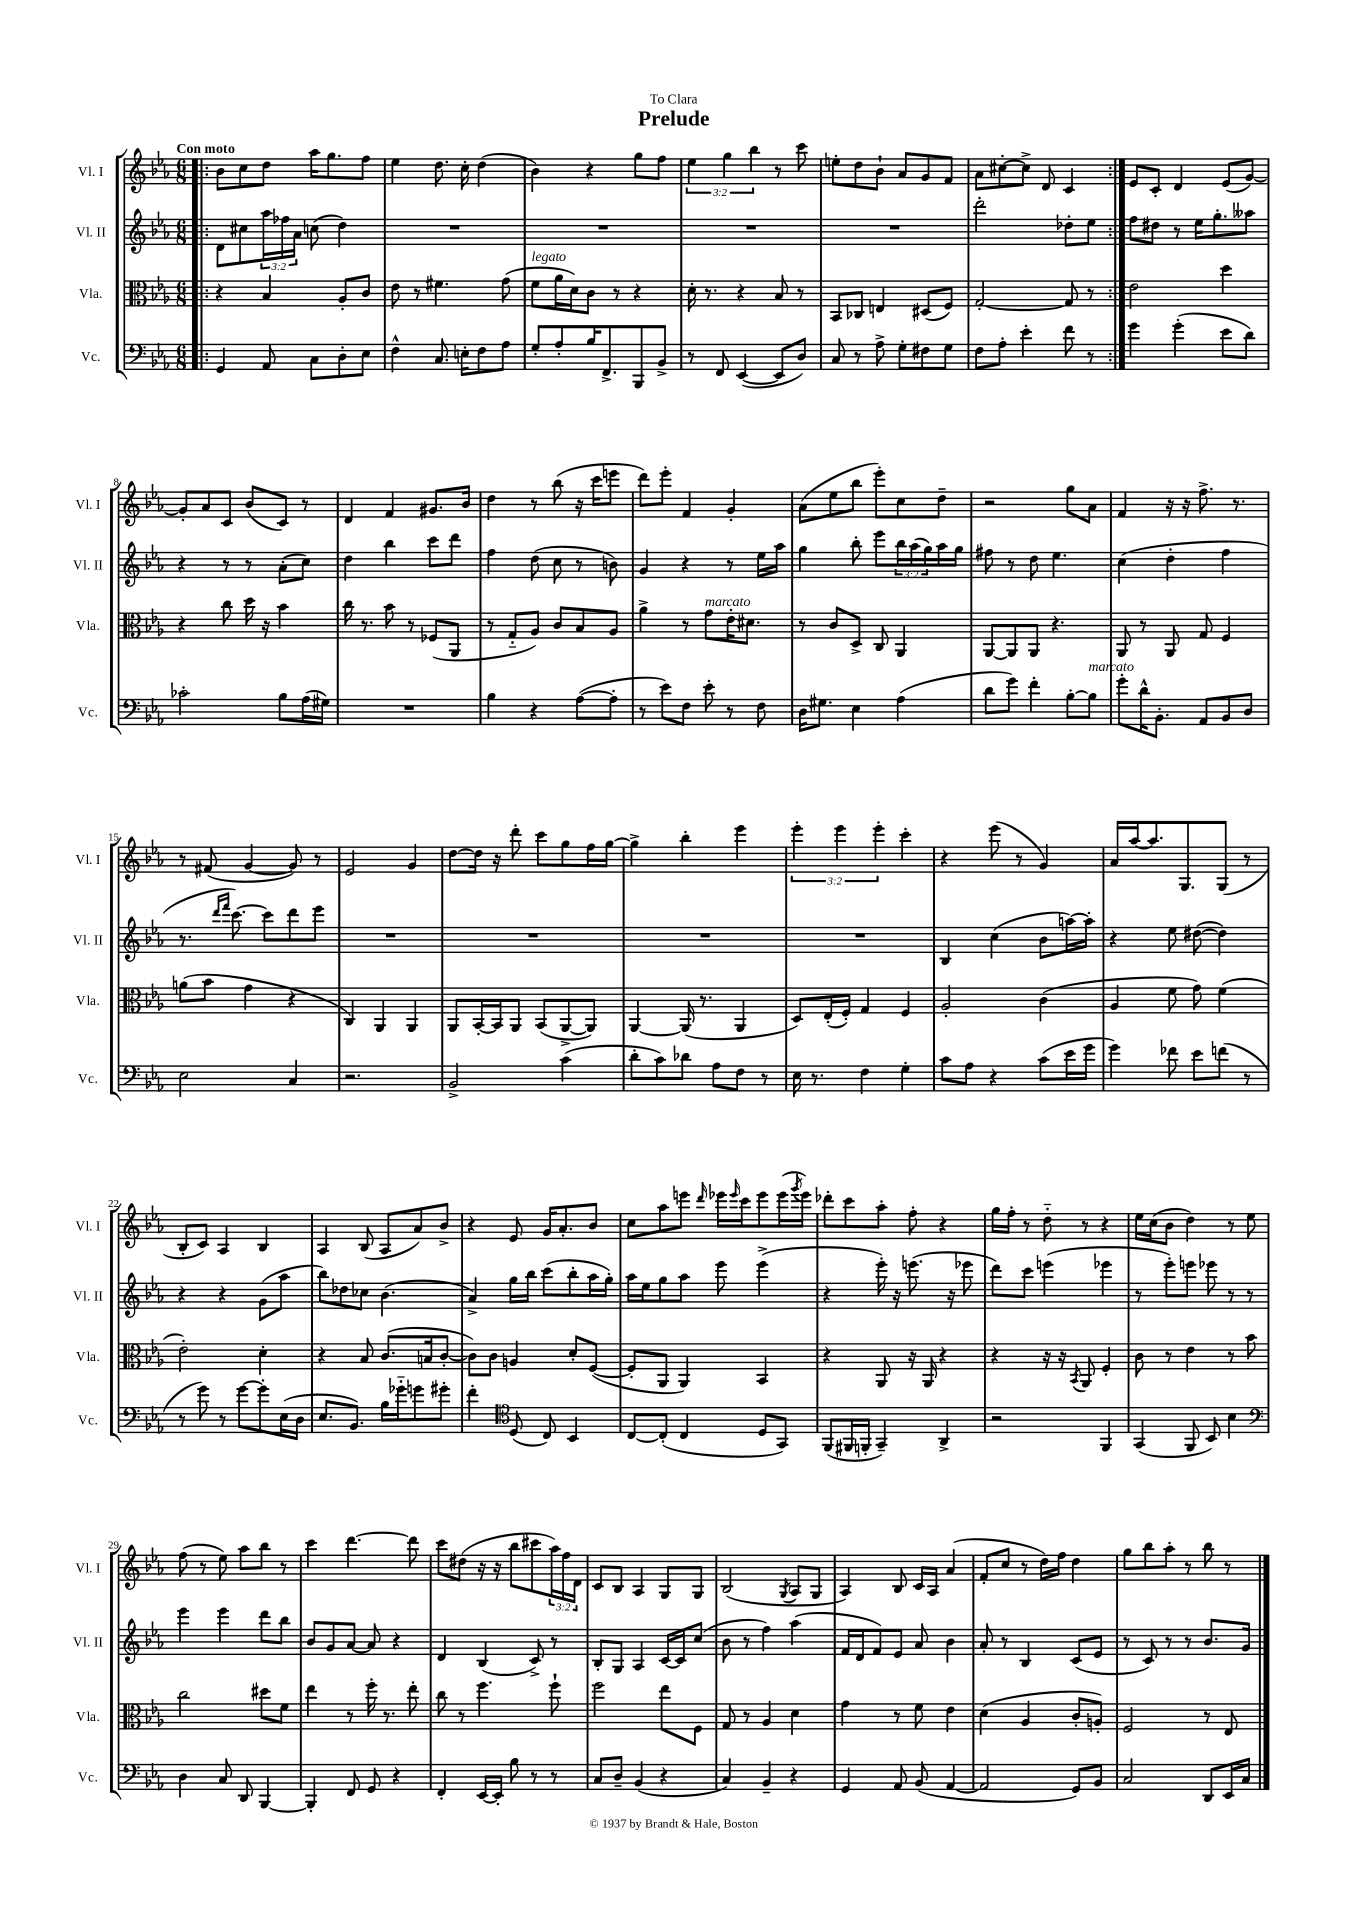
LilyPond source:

\header { title = "Prelude" dedication = "To Clara" }
<<
\new StaffGroup <<
\new Staff = "s0" \with { instrumentName = "Vl. I" shortInstrumentName = "Vl. I" } {
    \clef treble \key ees \major \numericTimeSignature \time 6/8 \override Staff.TupletNumber.text = #tuplet-number::calc-fraction-text \tempo "Con moto"
    \repeat volta 2 { \bar ".|:" bes'8 c''8 d''8 aes''16 g''8. f''8 |
    ees''4 d''8. c''16-. d''4( |
    bes'4) r4 g''8 f''8 |
    \tuplet 3/2 { ees''4 g''4 bes''4 } r8 c'''8 |
    e''8-. d''8 bes'8-! aes'8 g'8 f'8 |
    aes'8 cis''8~-. cis''8-> d'8 c'4 | }
    ees'8 c'8-. d'4 ees'8( g'8~) |
    g'8-. aes'8 c'8 bes'8( c'8) r8 |
    d'4 f'4 gis'8. bes'16 |
    d''4 r8 bes''8( r16 c'''16 e'''8 |
    d'''8) ees'''8-. f'4 g'4-. |
    aes'8( ees''8 bes''8 ees'''8-.) c''8 d''8-- |
    r2 g''8 aes'8 |
    f'4 r16 r16 f''8.-> r8. |
    r8 fis'8( g'4~ g'8) r8 |
    ees'2 g'4 |
    d''8~ d''16 r16 d'''8-. c'''8 g''8 f''16 g''16~ |
    g''4-> bes''4-. ees'''4 |
    \tuplet 3/2 { ees'''4-. ees'''4 ees'''4-. } c'''4-. |
    r4 ees'''8( r8 g'4) |
    aes'16 aes''16~ aes''8. g8. g8( r8 |
    bes8-. c'8) aes4 bes4 |
    aes4 bes8( aes8 aes'8) bes'8-> |
    r4 ees'8 g'16 aes'8.-. bes'8 |
    c''8 aes''8 e'''8 \grace { d'''16 } ees'''16 \grace { ees'''16 } c'''16 ees'''8 ees'''16( \acciaccatura { g'''8 } ees'''16) |
    des'''8-. c'''8 aes''8-. f''8-. r4 |
    g''16 f''16-. r8 d''8-_ r8 r4 |
    ees''16 c''16( bes'8 d''4) r8 ees''8 |
    f''8( r8 ees''8) aes''8 bes''8 r8 |
    c'''4 d'''4.~ d'''8 |
    c'''8 dis''8( r16 r16 bes''8 cis'''8 \tuplet 3/2 { aes''16) f''16 d'16 } |
    c'8 bes8 aes4 g8 g8 |
    bes2( \acciaccatura { g8 } aes8 g8 |
    aes4) bes8 c'16 aes16 aes'4( |
    f'8-. c''8 r8 d''16) f''16 d''4 |
    g''8 bes''8 aes''8-. r8 bes''8 r8 \bar "|." |
}
\new Staff = "s1" \with { instrumentName = "Vl. II" shortInstrumentName = "Vl. II" } {
    \clef treble \key ees \major \numericTimeSignature \time 6/8 \override Staff.TupletNumber.text = #tuplet-number::calc-fraction-text
    \repeat volta 2 { \bar ".|:" d'8 cis''8 \tuplet 3/2 { aes''16 fes''16 aes'16 } c''8( d''4) |
    R2. |
    R2. |
    R2. |
    R2. |
    d'''2-. des''8-. ees''8 | }
    f''8 dis''8 r8 ees''16 g''8.-. aeses''8 |
    r4 r8 r8 aes'8-.( c''8) |
    d''4 bes''4 c'''8 d'''8 |
    f''4 d''8( c''8 r8 b'8) |
    g'4 r4 r8 ees''16 aes''16 |
    g''4 bes''8-. ees'''8 \tuplet 3/2 { bes''16 aes''16( g''16) } aes''16 g''16 |
    fis''8 r8 d''8 ees''4. |
    c''4( d''4-. f''4 |
    r8. \grace { d'''16 f'''16 } c'''8.~) c'''8 d'''8 ees'''8 |
    R2. |
    R2. |
    R2. |
    R2. |
    bes4 c''4( bes'8 a''16~) a''16-. |
    r4 ees''8 dis''8~( dis''4) |
    r4 r4 g'8( aes''8 |
    bes''8) des''8 ces''8 bes'4.( |
    aes'4->) g''16 bes''16 c'''8( bes''8-. aes''16 g''16-.) |
    aes''16 ees''16 g''8 aes''8 ees'''8 ees'''4->( |
    r4 ees'''16-.) r16 e'''8.( r16 ees'''8 |
    d'''8) c'''8 e'''4( ees'''4 |
    r8 ees'''8-.) e'''8 ees'''8 r8 r8 |
    ees'''4 ees'''4 d'''8 bes''8 |
    bes'8 g'8 aes'8~ aes'8 r4 |
    d'4 bes4( c'8->) r8 |
    bes8-. g8 aes4 c'16~ c'16 c''8( |
    bes'8 r8 f''4) aes''4( |
    f'16 d'16 f'8) ees'8 aes'8 bes'4 |
    aes'8-. r8 bes4 c'8( ees'8 |
    r8 c'8) r8 r8 bes'8. g'16 \bar "|." |
}
\new Staff = "s2" \with { instrumentName = "Vla." shortInstrumentName = "Vla." } {
    \clef alto \key ees \major \numericTimeSignature \time 6/8
    \repeat volta 2 { \bar ".|:" r4 bes4 aes8-. c'8 |
    ees'8 r8 fis'4. g'8( |
    f'8^\markup { \italic "legato" } aes'16 d'16) c'8 r8 r4 |
    d'16-. r8. r4 bes8 r8 |
    bes,8 ces8 e4 dis8( f8) |
    g2~-. g8 r8 | }
    ees'2 d''4 |
    r4 c''8 d''16 r16 bes'4 |
    c''16 r8. bes'8 r8 fes8( aes,8 |
    r8 g8-_ aes8) c'8 bes8 aes8 |
    aes'4-> r8 g'8^\markup { \italic "marcato" } ees'16-. dis'8. |
    r8 c'8 d8-> c8 aes,4 |
    aes,8~ aes,8 aes,8 r4. |
    aes,8 r8 aes,8 g8 f4 |
    a'8( bes'8 g'4 r4 |
    c4) aes,4 aes,4 |
    aes,8 bes,16~-. bes,16 aes,8 bes,8( aes,8~-> aes,8) |
    aes,4~ aes,16( r8. aes,4 |
    d8) ees16-.( f16-.) g4 f4 |
    aes2-. c'4( |
    aes4 f'8 g'8) f'4( |
    ees'2-.) d'4-. |
    r4 bes8 c'8.( b16 c'8~-. |
    c'8) c'8 a4 d'8-. f8~( |
    f8-. aes,8 aes,4) bes,4 |
    r4 aes,8 r16 aes,16 r4 |
    r4 r16 r16 \acciaccatura { bes,8 } aes,8 f4-. |
    c'8 r8 ees'4 r8 bes'8 |
    c''2 dis''8 f'8 |
    ees''4 r8 f''16-. r8. ees''8-. |
    c''8 r8 f''4. f''8-! |
    f''2 ees''8 f8 |
    g8 r8 aes4 d'4 |
    g'4 r8 f'8 ees'4 |
    d'4( aes4 c'8-. a8-.) |
    f2 r8 ees8 \bar "|." |
}
\new Staff = "s3" \with { instrumentName = "Vc." shortInstrumentName = "Vc." } {
    \clef bass \key ees \major \numericTimeSignature \time 6/8
    \repeat volta 2 { \bar ".|:" g,4 aes,8 c8 d8-. ees8 |
    f4-^ c8. e16-. f8 aes8 |
    g8-. aes8-. bes16 f,8.-> bes,,8 bes,8-> |
    r8 f,8 ees,4~( ees,8 d8) |
    c8 r8 aes8-> g8-. fis8 g8 |
    f8 aes8-. ees'4-. f'8 r8 | }
    g'4 g'4-.( ees'8 d'8) |
    ces'2-. bes8 aes16( gis16) |
    R2. |
    bes4 r4 aes8~( aes8-. |
    r8 ees'8) f8 ees'8-. r8 f8 |
    d16 gis8. ees4 aes4( |
    d'8 g'8) f'4-. bes8~-. bes8^\markup { \italic "marcato" } |
    g'8-. d'16-^ bes,8.-. aes,8 bes,8 d8 |
    ees2 c4 |
    r2. |
    bes,2-> c'4( |
    d'8-. c'8) des'8 aes8 f8 r8 |
    ees16 r8. f4 g4-. |
    c'8 aes8 r4 c'8( ees'16 g'16 |
    g'4) fes'8 ees'8 f'8( r8 |
    r8 g'8) r8 g'8~ g'8-. ees16( d16 |
    ees8. bes,8.) bes16 ges'16-_ g'8 gis'8-. |
    f'4-. \clef tenor d8( c8) bes,4 |
    c8~ c8-.( c4 d8 g,8) |
    f,8( fis,16 f,16-. g,4--) aes,4-> |
    r2 f,4 |
    g,4( f,8 bes,8) bes4 |
    \clef bass d4 c8 d,8 bes,,4~ |
    bes,,4-. f,8 g,8 r4 |
    f,4-. ees,16~ ees,16-. bes8 r8 r8 |
    c8 d8-- bes,4( r4 |
    c4) bes,4-- r4 |
    g,4 aes,8 bes,8( aes,4~ |
    aes,2 g,8) bes,8 |
    c2 d,8 ees,16 c16 \bar "|." |
}
>>
>>
